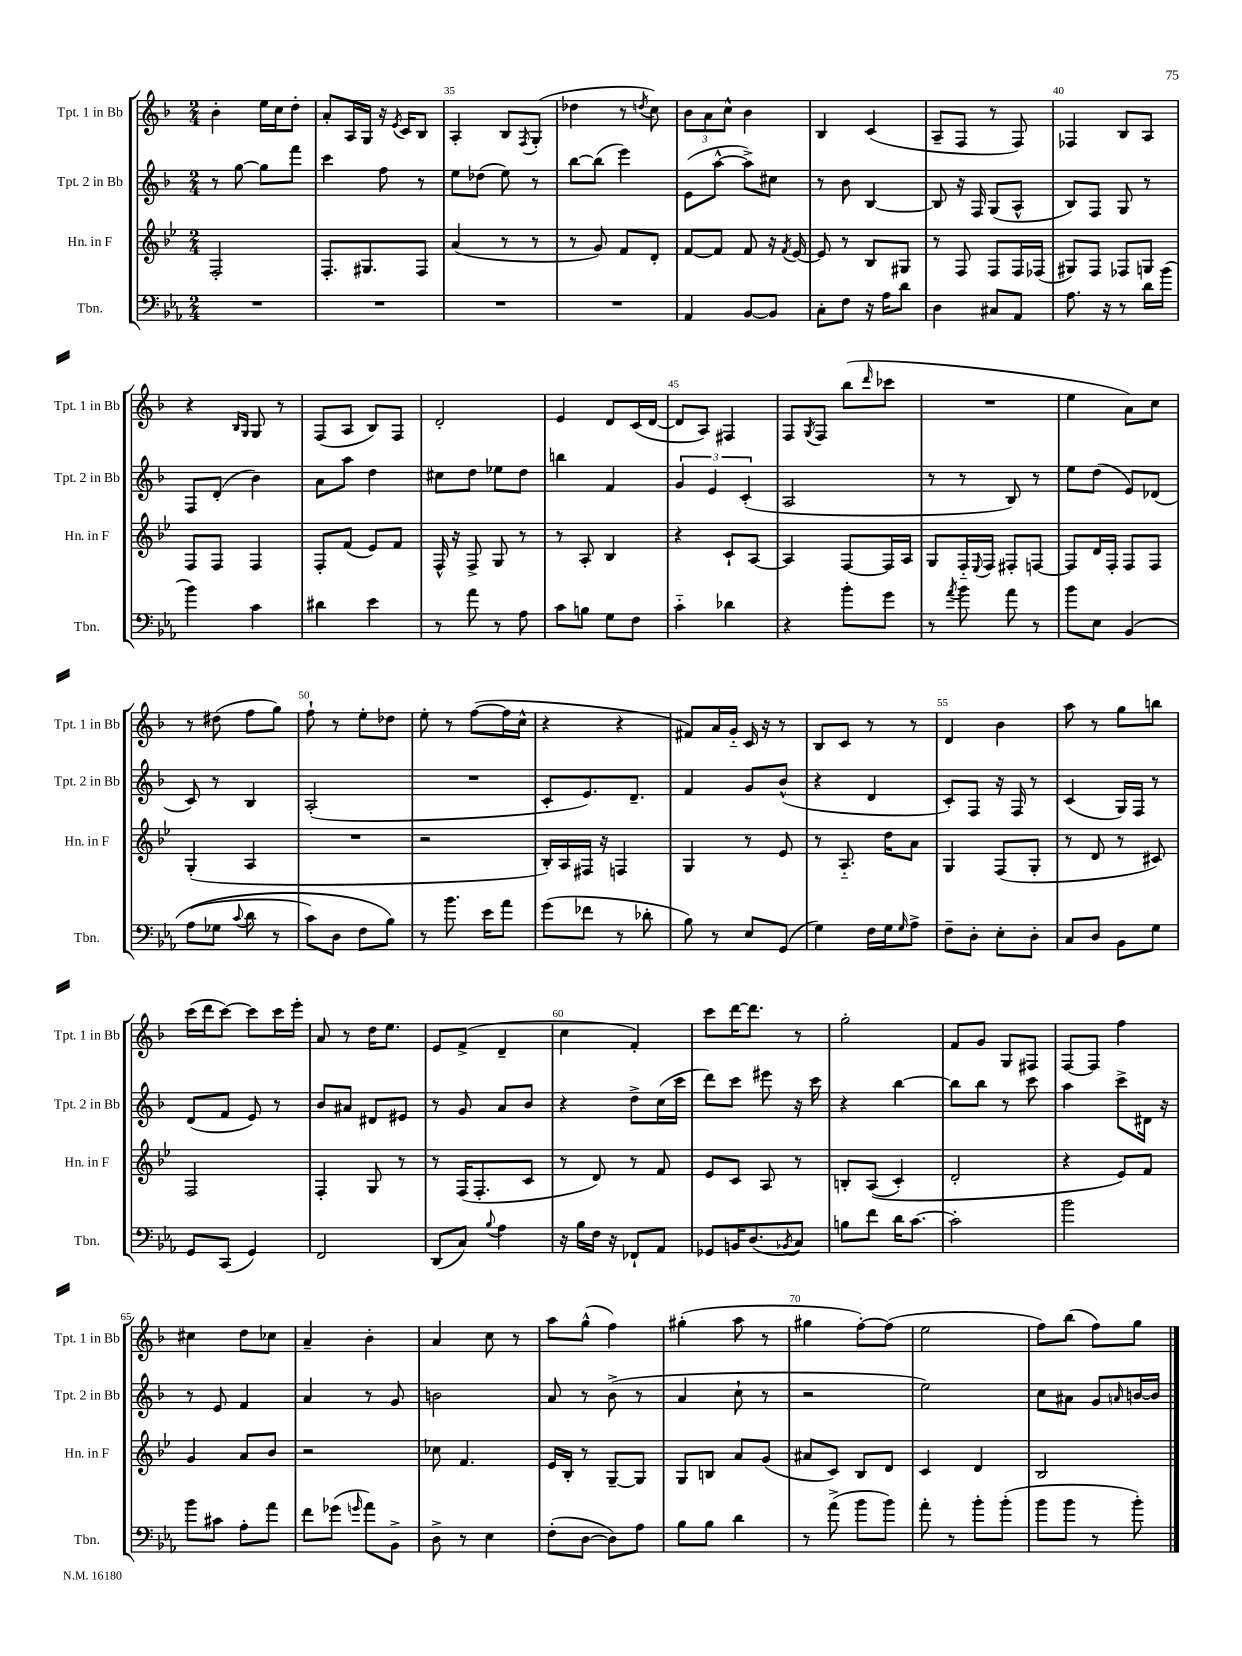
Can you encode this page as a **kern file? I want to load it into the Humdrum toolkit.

**kern	**kern	**kern	**kern
*part4	*part3	*part2	*part1
*staff4	*staff3	*staff2	*staff1
*I"Tbn.	*I"Hn. in F	*I"Tpt. 2 in Bb	*I"Tpt. 1 in Bb
*I'Tbn.	*I'Hn. in F	*I'Tpt. 2 in Bb	*I'Tpt. 1 in Bb
*clefF4	*clefG2	*clefG2	*clefG2
*k[b-e-a-]	*k[b-e-]	*k[b-]	*k[b-]
*M2/4	*M2/4	*M2/4	*M2/4
=33	=33	=33	=33
2r	2F'/	8r	4b-'\
.	.	[8gg\	.
.	.	8gg\L]	16ee\LL
.	.	.	16cc\J
.	.	8fff\J	8dd'\J
=34	=34	=34	=34
2r	8.F'/L	4ccc\	8a'/L
.	.	.	16A/L
.	8.G#X/	.	16G/JJ
.	.	8ff\	16r
.	.	.	8qe/
.	.	.	16c/KL
.	8F/J	8r	8B-/J
=35	=35	=35	=35
2r	(4a/	8ee\L	4A'/
.	.	(8dd-X\J	.
.	8r	8ee\)	8B-/L
.	.	.	8qF/
.	8r	8r	(8G'/J
=36	=36	=36	=36
2r	8r	[8bb-\L	4dd-X\
.	8g/)	(8bb-\J]	.
.	8f/L	4eee\)	8r
.	.	.	8qddn/
.	8d'/J	.	8cc\)
=37	=37	=37	=37
4AA-/	[8f/L	(8e\L	12b-\L
.	.	.	12a\
.	8f/J]	[8aa^^\J	.
.	.	.	12cc^^\J
[8BB-/L	8f/	8aa^\L])	4b-\
8BB-/J]	16r	8cc#X\J	.
.	8qf/	.	.
.	[16e-/	.	.
=38	=38	=38	=38
8C'\L	8e-/]	8r	4B-/
8F\J	8r	8b-\	.
16r	8B-/L	[4B-/	(4c/
16A-\KL	.	.	.
8d\J	8G#X/J	.	.
=39	=39	=39	=39
4D\	8r	8B-/]	8A~/L
.	8F/	16r	8F/J
.	.	16F/	.
8C#X/L	8F/L	(8G/L	8r
8AA-/J	16F/L	8A^^/J	8F/)
.	(16F-X/JJ	.	.
=40	=40	=40	=40
8.A-\	8G#X/L)	8B-/L)	4F-X/
.	8F/J	8F/J	.
16r	.	.	.
8r	8F-X/L	8G/	8B-/L
16d\LL	8Gn/J	8r	8A/J
(16b-\JJ	.	.	.
!!LO:LB:g=z
=41	=41	=41	=41
4b-\)	8F/L	8F/L	4r
.	8F/J	(8d'/J	.
.	.	.	16qqB-/LL
.	.	.	16qqG/JJ
4c\	4F/	4b-\)	8G/
.	.	.	8r
=42	=42	=42	=42
4d#X\	8F'/L	8a\L	(8F/L
.	(8f/J	8aa\J	8A/J
4e-\	8e-/L)	4dd\	8B-/L)
.	8f/J	.	8F/J
=43	=43	=43	=43
8r	16F^^/	8cc#X\L	2d'/
.	16r	.	.
8a-\	8F^/	8dd\J	.
8r	8G/	8ee-X\L	.
8A-\	8r	8dd\J	.
=44	=44	=44	=44
8c\L	8r	4bbn\	4e/
8Bn\J	8A'/	.	.
8G\L	4B-/	4f/	8d/L
8F\J	.	.	(16c/L
.	.	.	[16d/JJ
=45	=45	=45	=45
4c\	4r	6g/	8d/L]
.	.	.	8A/J)
.	.	6e/	.
4d-X\	8c`/L	.	4F#X/
.	.	(6c'/	.
.	[8A/J	.	.
=46	=46	=46	=46
4r	4A/]	2A/	8F/L
.	.	.	8qG/
.	.	.	8F/J
8b-'\L	[8F/L	.	(8bb-\L
.	.	.	16qqddd/
8g\J	16F/L]	.	8ccc-X\J
.	16A/JJ	.	.
=47	=47	=47	=47
8r	8G/L	8r	2r
8qa-/	.	.	.
8b-\	16F/L	8r	.
.	8qqE-/	.	.
.	16F/JJ	.	.
8a-\	8F#X'/L	8B-/)	.
8r	[8Fn/J	8r	.
=48	=48	=48	=48
8b-\L	8F/L]	8ee\L	4ee\
8E-\J	16d/L	(8dd\J	.
.	16F'/JJ	.	.
(4BB-/	8F/L	8e/L)	8a\L)
.	8F/J	(8d-X/J	8cc\J
!!LO:LB:g=z
=49	=49	=49	=49
(8A-\L	(4G'/	8c/)	8r
8G-X\J	.	8r	(8dd#X\
8qqc/	.	.	.
8d\	4A/	4B-/	8ff\L
8r	.	.	8gg\J)
=50	=50	=50	=50
8c\L)	2r	(2A'/	8ff`\
8D\J	.	.	8r
8F\L	.	.	8ee'\L
8B-\J)	.	.	8dd-X\J
=51	=51	=51	=51
8r	2r	2r	8ee'\
8.b-\	.	.	8r
.	.	.	([8ff\L
16e-\KL	.	.	.
8a-\J	.	.	16ff\L]
.	.	.	16cc^^\JJ
=52	=52	=52	=52
(8g\L	16B-'/LL)	8c'/L	4r
.	16A/	.	.
8f-X\J	16F#X/JJ	8.e/)	.
.	16r	.	.
8r	4Fn/	.	4r
.	.	8.d~/J	.
8d-X'\	.	.	.
=53	=53	=53	=53
8B-\)	4G/	4f/	8f#X/L)
8r	.	.	16a/L
.	.	.	16g/JJ
8E-/L	8r	8g/L	16c/
.	.	.	16r
(8GG/J	8e-/	(8b-^^/J	8r
=54	=54	=54	=54
4G\)	8r	4r	8B-/L
.	8.A/	.	8c/J
16F\LL	.	4d/	8r
16G\J	16dd\KL	.	.
16qqG/	.	.	.
8A-^\J	8a\J	.	8r
=55	=55	=55	=55
8F~\L	4G/	8c'/L)	4d/
8D'\J	.	8F/J	.
8E-'\L	(8F/L	16r	4b-\
.	.	16F/	.
8D'\J	8G'/J	8r	.
=56	=56	=56	=56
8C/L	8r	(4c/	8aa\
8D/J	8d/	.	8r
8BB-\L	8r	16G/LL)	8gg\L
.	.	16F/JJ	.
8G\J	8c#X/)	8r	8bbn\J
!!LO:LB:g=z
=57	=57	=57	=57
8GG/L	2F/	(8d/L	(16ccc\LL
.	.	.	16ddd\J
(8CC/J	.	8f/J	[8ccc\J)
4GG/)	.	8e/)	8ccc\L]
.	.	8r	16ccc\L
.	.	.	16eee'\JJ
=58	=58	=58	=58
2FF/	4F'/	8b-/L	8a/
.	.	8a#X/J	8r
.	8G/	8d#X/L	16dd\KL
.	.	.	8.ee\J
.	8r	8e#X/J	.
=59	=59	=59	=59
(8DD/L	8r	8r	8e/L
8C/J)	(16F/KL	8g/	(8f^/J
.	8.F'/	.	.
8qqB-/	.	.	.
4A-\	.	8a/L	4d~/
.	8c/J	8b-/J	.
=60	=60	=60	=60
16r	8r	4r	4cc\
16B-\LL	.	.	.
16F\JJ	8d/)	.	.
16r	.	.	.
8FF-X`/L	8r	8dd^\L	4f'/)
8AA-/J	8f/	(16cc\L	.
.	.	16ccc\JJ	.
=61	=61	=61	=61
8GG-X/L	8e-/L	8ddd\L)	8ccc\L
16BBn/K	8c/J	8ccc\J	[16ddd\K
(8.D/	.	.	8.ddd\J]
.	8A/	8eee#X\	.
8qBB-X/	.	.	.
8C/J)	8r	16r	8r
.	.	16ccc\	.
=62	=62	=62	=62
8Bn\L	8Bn'/L	4r	2gg'\
8f\J	((8A/J	.	.
16d\KL	4c'/)	[4bb-\	.
[8.c\J	.	.	.
=63	=63	=63	=63
2c'\]	2d'/	8bb-\L]	8f/L
.	.	8bb-\J	8g/J
.	.	8r	8G/L
.	.	8ccc\	8F#X/J
=64	=64	=64	=64
2b-\	4r	4aa\	[8F/L
.	.	.	8F/J]
.	8e-/L)	8ccc^\L	4ff\
.	8f/J	16d#X\Jk	.
.	.	16r	.
!!LO:LB:g=z
=65	=65	=65	=65
8b-\L	4g/	8r	4cc#X\
8c#X\J	.	8e/	.
8A-'\L	8a/L	4f/	8dd\L
8a-\J	8b-/J	.	8cc-X\J
=66	=66	=66	=66
8f\L	2r	4a/	4a~/
(8g-X\J	.	.	.
16qqgn/	.	.	.
8a-\L)	.	8r	4b-'\
8BB-^\J	.	8g/	.
=67	=67	=67	=67
8D^\	8cc-X\	2bn\	4a/
8r	4.f/	.	.
4E-\	.	.	8cc\
.	.	.	8r
=68	=68	=68	=68
(8F'\L	16e-/LL	8a/	8aa\L
.	16B-'/JJ	.	.
[8D\J	8r	8r	(8gg^^\J
8D\L])	[8G~/L	(8b-^\	4ff\)
8A-\J	8G/J]	8r	.
=69	=69	=69	=69
8B-\L	8G/L	4a/	(4gg#X'\
8B-\J	8Bn/J	.	.
4d\	8a/L	8cc`\	8aa\
.	(8g/J	8r	8r
=70	=70	=70	=70
8r	8a#X/L	2r	4gg#X\
(8a-^\	8c/J)	.	.
8b-\L	8B-/L	.	[8ff'\L)
8b-\J)	8d/J	.	(8ff\J]
=71	=71	=71	=71
8a-'\	4c/	2ee\)	2ee\
8r	.	.	.
8b-'\L	4d/	.	.
(8b-'\J	.	.	.
=72	=72	=72	=72
8b-\L	2B-/	8cc\L	8ff\L)
8b-\J	.	8a#X\J	(8bb-\J
8r	.	8g/L	8ff\L)
.	.	16qqan/	.
8b-'\)	.	[16bn/L	8gg\J
.	.	16b/JJ]	.
==	==	==	==
*-	*-	*-	*-
